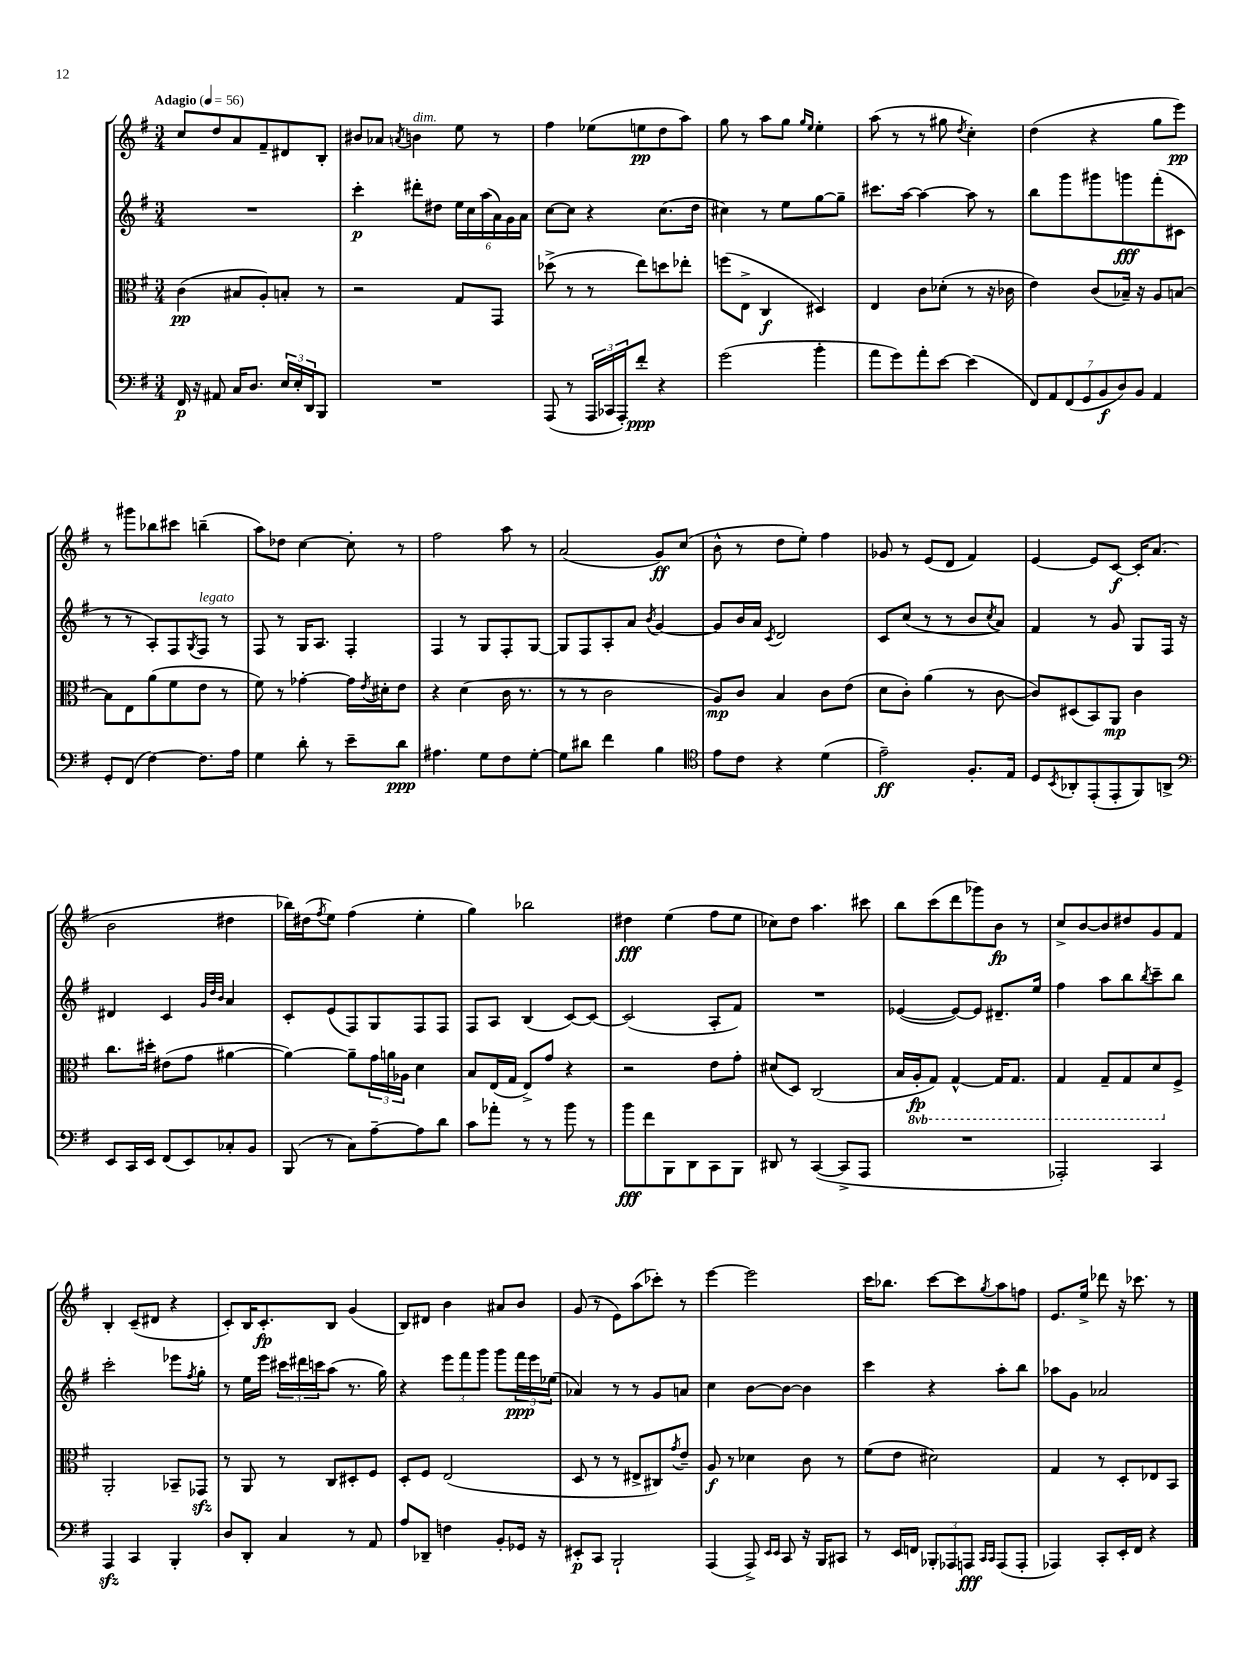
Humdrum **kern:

**kern	**kern	**kern	**kern
*staff4	*staff3	*staff2	*staff1
*clefF4	*clefC3	*clefG2	*clefG2
*k[f#]	*k[f#]	*k[f#]	*k[f#]
*M3/4	*M3/4	*M3/4	*M3/4
*MM56	*MM56	*MM56	*MM56
16FF#	(4c	2.r	8cc
16r	.	.	.
8AA#	.	.	8dd
16C	8B#	.	8a
8.D	.	.	.
.	8A')	.	8f#~
24E	8B'	.	8d#
24E'	.	.	.
24DD	.	.	.
8BBB	8r	.	8B'
=	=	=	=
2.r	2r	4ccc'	8b#
.	.	.	8a-
.	.	.	8qa
.	.	8ddd#'	4b
.	.	8dd#	.
.	8G	24ee	8ee
.	.	24cc	.
.	.	(24aa	.
.	8GG	24a)	8r
.	.	24g	.
.	.	24a	.
=	=	=	=
(8AAA	(8dd-^	[8cc	4ff#
8r	8r	8cc]	.
24AAA	8r	4r	(8ee-
24CC-	.	.	.
24AAA')	.	.	.
8f#'	8ee)	.	8ee
4r	8dd	(8.cc	8dd
.	8ee-'	.	8aa)
.	.	16dd	.
=	=	=	=
(2g	(8ff	4cc#)	8gg
.	8E^	.	8r
.	4C	8r	8aa
.	.	8ee	8gg
.	.	.	16qqgg
.	.	.	16qqee
4b'	4D#)	[8gg	4ee'
.	.	8gg~]	.
=	=	=	=
8a	4E	8.ccc#	(8aa
8g)	.	.	8r
.	.	[16aa	.
8a'	8c	4aa_	8r
[8e	(8d-'	.	8gg#
.	.	.	8qdd
(4e]	8r	8aa]	4cc')
.	16r	8r	.
.	16c-	.	.
=	=	=	=
14FF#)	4e)	8bb	(4dd
14AA	.	.	.
.	.	8ggg	.
(14FF#	.	.	.
14GG	.	.	.
.	(8c	8ggg#	4r
14BB	.	.	.
14D)	.	.	.
.	16B-~)	8ggg	.
14BB	.	.	.
.	16r	.	.
4AA	8A	(8fff#'	8gg
.	[8B	8c#	8eee)
=	=	=	=
8GG'	8B]	8r	8r
(8FF#	8E	8r	8ggg#
[4F#)	(8a	8A')	8bb-
.	8f#	8F#	8ccc#
.	.	8qG	.
8.F#]	8e	8F#	(4bb~
.	8r	8r	.
16A	.	.	.
=	=	=	=
4G	8f#)	8F#	8aa)
.	8r	8r	8dd-
8d'	[4g-'	16G	[4cc
.	.	8.A	.
8r	.	.	.
8e~	16g-]	4F#'	8cc']
.	8qe	.	.
.	16d#'	.	.
8d	8e	.	8r
=	=	=	=
4.A#	4r	4F#	2ff#
.	(4d	8r	.
8G	.	8G	.
8F#	16c	8F#'	8aa
.	8.r	.	.
[8G'	.	[8G	8r
=	=	=	=
8G]	8r	8G]	(2a
8d#	8r	8F#	.
4f#	2c	8A'	.
.	.	8a	.
.	.	8qb	.
4B	.	[4g	8g)
.	.	.	(8cc
=	=	=	=
*clefC4	*	*	*
8e	8A)	8g]	8b^^
8c	8c	16b	8r
.	.	16a	.
.	.	8qc	.
4r	4B	2d	8dd
.	.	.	8ee')
(4d	8c	.	4ff#
.	(8e	.	.
=	=	=	=
2e~)	8d	8c	8g-
.	8c')	(8cc	8r
.	(4a	8r	(8e
.	.	8r	8d
8.F#'	8r	8b	4f#)
.	.	8qcc	.
.	[8c	8a)	.
16E	.	.	.
=	=	=	=
8D	8c])	4f#	[4e
8qBB	.	.	.
8AA-'	(8D#	.	.
(8EE'	8BB)	8r	8e]
8EE'	8AA	8g	[8c
8FF#)	4c	8G	16c']
.	.	.	(8.a
8AA^	.	16F#	.
.	.	16r	.
=	=	=	=
*clefF4	*	*	*
8EE	8.cc	4d#	2b
16CC	.	.	.
16EE	16dd#'	.	.
(8FF#	(8e#	4c	.
8EE)	8g	.	.
.	.	32qqg	.
.	.	32qqdd	.
.	.	32qqb	.
8C-'	[4a#	4a	4dd#
8BB	.	.	.
=	=	=	=
(8BBB	4a#_)	8c'	16bb-)
.	.	.	(16dd#
.	.	.	8qff#
8r	.	(8e	8ee)
8C)	8a#~]	8F#)	(4ff#
[8A~	24g	8G	.
.	24a	.	.
.	24A-	.	.
8A]	4d	8F#	4ee'
8d	.	8F#	.
=	=	=	=
8c	8B	8F#	4gg)
8a-'	(16E	8A	.
.	16G	.	.
8r	8E^)	(4B	2bb-
8r	8g	.	.
8b	4r	[8c)	.
8r	.	8c_	.
=	=	=	=
8b	2r	(2c]	4dd#
8f#	.	.	.
8BBB	.	.	(4ee
8DD	.	.	.
8CC	8e	8A'	8ff#
8BBB	8g'	8f#)	8ee
=	=	=	=
8DD#	(8d#	2.r	8cc-)
8r	8D)	.	8dd
([4CC	(2C	.	4.aa
8CC^]	.	.	.
8AAA	.	.	8ccc#
=	=	=	=
2.r	16B	([4e-	8bb
.	16AA'	.	.
.	8GG)	.	(8ccc
.	[4GG^^	8e-_)	8ddd
.	.	8e-]	8ggg-)
.	16GG]	8.d#~	8b
.	8.GG	.	.
.	.	.	8r
.	.	16ee	.
=	=	=	=
2AAA-')	4GG	4ff#	8cc^
.	.	.	[8b
.	8GG~	8aa	8b]
.	8GG	8bb	8dd#
.	.	8qbb	.
4CC	8D	8ccc~	8g
.	8F#^	8bb	8f#
=	=	=	=
4AAA	2AA'	2ccc'	4B'
4CC	.	.	(8c~
.	.	.	8d#
4BBB'	8BB-~	8eee-	4r
.	.	8qff#	.
.	8GG-	8gg'	.
=	=	=	=
8D	8r	8r	8c')
8DD'	8AA	16ee	16B
.	.	16eee	8.c'
4C	8r	24ccc#	.
.	.	24ddd#	.
.	.	24ccc	.
.	8C	(8aa	8B
8r	8D#'	8.r	(4g
8AA	8F#	.	.
.	.	16gg)	.
=	=	=	=
8A	8D'	4r	8B)
8DD-~	8F#	.	8d#
4F	(2E	12eee	4b
.	.	12fff#	.
.	.	12ggg	.
8BB'	.	8ggg	8a#
16GG-	.	24fff#	8b
.	.	24eee	.
16r	.	.	.
.	.	(24ee-	.
=	=	=	=
8EE#'	8D	4a-)	(8g
8CC	8r	.	8r
2BBB`	8r	8r	8e)
.	8E#^	8r	(8aa
.	8C#)	8g	8ccc-')
.	8qg	.	.
.	8e~	8a	8r
=	=	=	=
(4AAA	8A	4cc	[4eee
.	8r	.	.
8AAA^)	4d-	[8b	2eee]
16qqEE	.	.	.
16qqEE	.	.	.
8CC	.	8b_	.
16r	8c	4b]	.
16BBB	.	.	.
8CC#	8r	.	.
=	=	=	=
8r	(8f#	4ccc	16ccc
.	.	.	8.bb-
16EE	8e	.	.
16FF	.	.	.
12BBB-'	2d#)	4r	[8ccc
12AAA-	.	.	.
.	.	.	8ccc]
12AAA	.	.	.
16qqCC	.	.	.
16qqCC	.	.	8qgg
(8AAA	.	8aa'	8aa
8AAA'	.	8bb	8ff
=	=	=	=
4AAA-)	4G	8aa-	8.e
.	.	8g	.
.	.	.	16ee^
8CC'	8r	2a-	8ddd-
16EE'	8D'	.	16r
16FF#	.	.	8.ccc-
4r	8E-	.	.
.	8BB	.	8r
==	==	==	==
*-	*-	*-	*-
